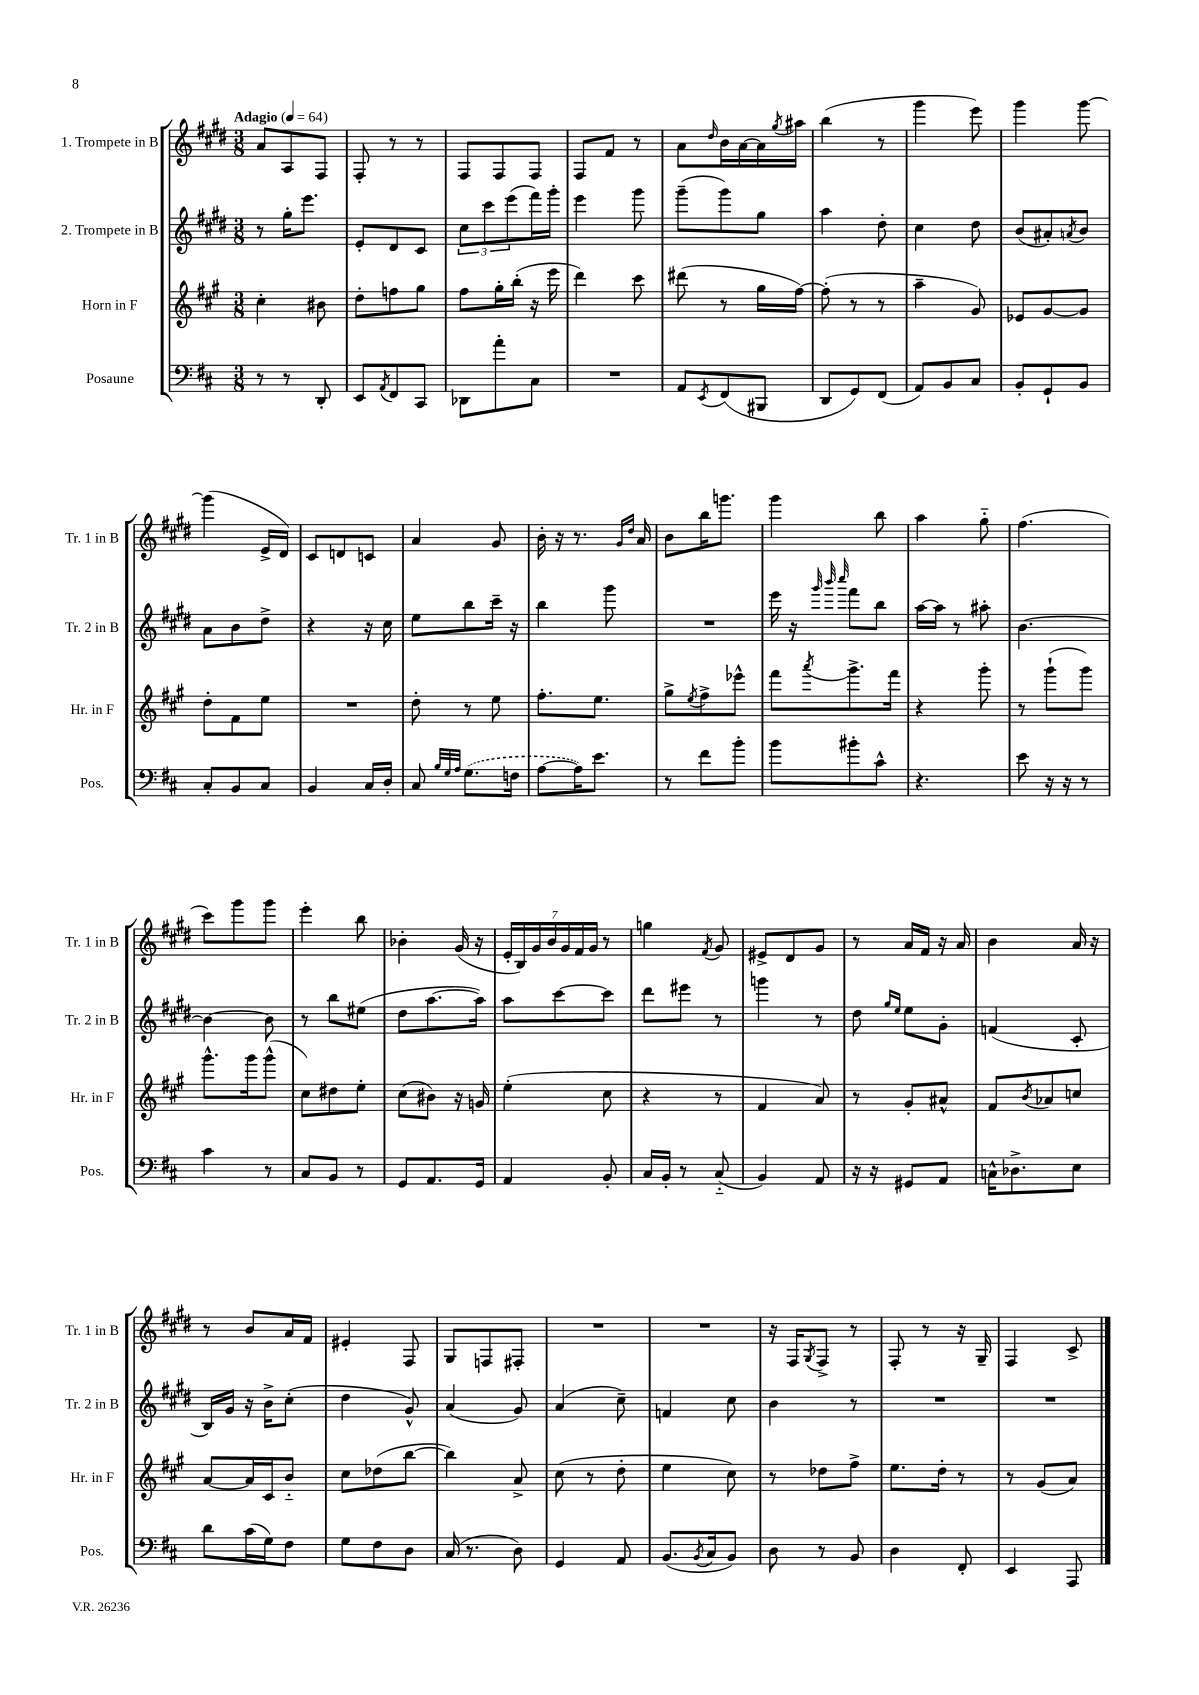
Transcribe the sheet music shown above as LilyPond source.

<<
\new StaffGroup <<
\new Staff = "s0" \with { instrumentName = "1. Trompete in B" shortInstrumentName = "Tr. 1 in B" } {
    \clef treble \key e \major \numericTimeSignature \time 3/8 \tempo "Adagio" 4 = 64
    a'8 a8 fis8 |
    fis8-. r8 r8 |
    fis8 fis8 fis8 |
    fis8 fis'8 r8 |
    a'8 \grace { dis''16 } b'16 a'16~ a'16 \acciaccatura { gis''8 } ais''16 |
    b''4( r8 |
    gis'''4 e'''8) |
    gis'''4 gis'''8~ |
    gis'''4( e'16-> dis'16) |
    cis'8 d'8 c'8 |
    a'4 gis'8 |
    b'16-. r16 r8. \grace { gis'16 dis''16 } a'16 |
    b'8 b''16 g'''8. |
    gis'''4 b''8 |
    a''4 gis''8-_ |
    fis''4.( |
    cis'''8) gis'''8 gis'''8 |
    e'''4-. b''8 |
    bes'4-. gis'16( r16 |
    \tuplet 7/4 { e'16-. b16) gis'16 b'16 gis'16 fis'16 gis'16 } r8 |
    g''4 \acciaccatura { fis'8 } gis'8 |
    eis'8-> dis'8 gis'8 |
    r8 a'16 fis'16 r16 a'16 |
    b'4 a'16 r16 |
    r8 b'8 a'16 fis'16 |
    eis'4-. fis8 |
    gis8 f8 fis8-. |
    R4. |
    R4. |
    r16 fis16 \acciaccatura { gis8 } fis8-> r8 |
    fis8-. r8 r16 gis16-- |
    fis4 cis'8-> \bar "|." |
}
\new Staff = "s1" \with { instrumentName = "2. Trompete in B" shortInstrumentName = "Tr. 2 in B" } {
    \clef treble \key e \major \numericTimeSignature \time 3/8
    r8 gis''16-. e'''8. |
    e'8-. dis'8 cis'8 |
    \tuplet 3/2 { cis''8 cis'''8 e'''8( } fis'''16) gis'''16-. |
    e'''4 gis'''8 |
    gis'''8--( gis'''8) gis''8 |
    a''4 dis''8-. |
    cis''4 dis''8 |
    b'8( ais'8-.) \acciaccatura { a'8 } b'8 |
    a'8 b'8 dis''8-> |
    r4 r16 cis''16 |
    e''8 b''8 cis'''16-- r16 |
    b''4 gis'''8 |
    R4. |
    e'''16 r16 \grace { gis'''32 b'''32 cis''''32 } fis'''8 b''8 |
    a''16~ a''16 r8 ais''8-. |
    b'4.~ |
    b'4~ b'8 |
    r8 b''8 eis''8( |
    dis''8 a''8.~ a''16) |
    a''8 cis'''8~ cis'''8 |
    dis'''8 eis'''8 r8 |
    g'''4 r8 |
    dis''8 \grace { gis''16 e''16 } e''8 gis'8-. |
    f'4( cis'8-. |
    b16) gis'16 r16 b'16-> cis''8-.( |
    dis''4 gis'8-^) |
    a'4( gis'8) |
    a'4( cis''8--) |
    f'4 cis''8 |
    b'4 r8 |
    R4. |
    R4. \bar "|." |
}
\new Staff = "s2" \with { instrumentName = "Horn in F" shortInstrumentName = "Hr. in F" } {
    \clef treble \key a \major \numericTimeSignature \time 3/8
    cis''4-. bis'8 |
    d''8-. f''8 gis''8 |
    fis''8 gis''16-. b''16-.( r16 e'''16 |
    d'''4) cis'''8 |
    dis'''8( r8 gis''16 fis''16~) |
    fis''8-.( r8 r8 |
    a''4-- gis'8) |
    ees'8 gis'8~ gis'8 |
    d''8-. fis'8 e''8 |
    R4. |
    d''8-. r8 e''8 |
    fis''8.-. e''8. |
    gis''8-> \acciaccatura { e''8 } fis''8-> ees'''8-^ |
    fis'''8 \acciaccatura { a'''8 } gis'''8.-> fis'''16 |
    r4 gis'''8-. |
    r8 gis'''8-!( gis'''8) |
    gis'''8.-^ gis'''16 gis'''8-^( |
    cis''8) dis''8 e''8-. |
    cis''8( bis'8) r16 g'16 |
    e''4-.( cis''8 |
    r4 r8 |
    fis'4 a'8) |
    r8 gis'8-. ais'8-^ |
    fis'8 \acciaccatura { b'8 } aes'8 c''8 |
    a'8~ a'16 cis'16 b'8-_ |
    cis''8 des''8( b''8~ |
    b''4) a'8-> |
    cis''8( r8 d''8-. |
    e''4 cis''8) |
    r8 des''8 fis''8-> |
    e''8. d''16-. r8 |
    r8 gis'8( a'8) \bar "|." |
}
\new Staff = "s3" \with { instrumentName = "Posaune" shortInstrumentName = "Pos." } {
    \clef bass \key d \major \numericTimeSignature \time 3/8
    r8 r8 d,8-. |
    e,8 \acciaccatura { a,8 } fis,8 cis,8 |
    des,8 a'8-. cis8 |
    R4. |
    a,8 \acciaccatura { e,8 } fis,8( bis,,8 |
    d,8 g,8) fis,8( |
    a,8) b,8 cis8 |
    b,8-. g,8-! b,8 |
    cis8-. b,8 cis8 |
    b,4 cis16 d16-. |
    cis8 \grace { b32 g32 a32 } \once \slurDashed g8.( f16 |
    a8~ a16) e'8. |
    r8 fis'8 b'8-. |
    b'8 bis'8-. cis'8-^ |
    r4. |
    e'8 r16 r16 r8 |
    cis'4 r8 |
    cis8 b,8 r8 |
    g,8 a,8. g,16 |
    a,4 b,8-. |
    cis16 b,16-. r8 cis8-_( |
    b,4) a,8 |
    r16 r16 gis,8 a,8 |
    c16-^ des8.-> e8 |
    d'8 cis'16( g16) fis8 |
    g8 fis8 d8 |
    cis16( r8. d8) |
    g,4 a,8 |
    b,8.( \acciaccatura { b,8 } cis16 b,8) |
    d8 r8 b,8 |
    d4 fis,8-. |
    e,4 a,,8 \bar "|." |
}
>>
>>
\layout { \context { \Score \remove "Bar_number_engraver" } }
